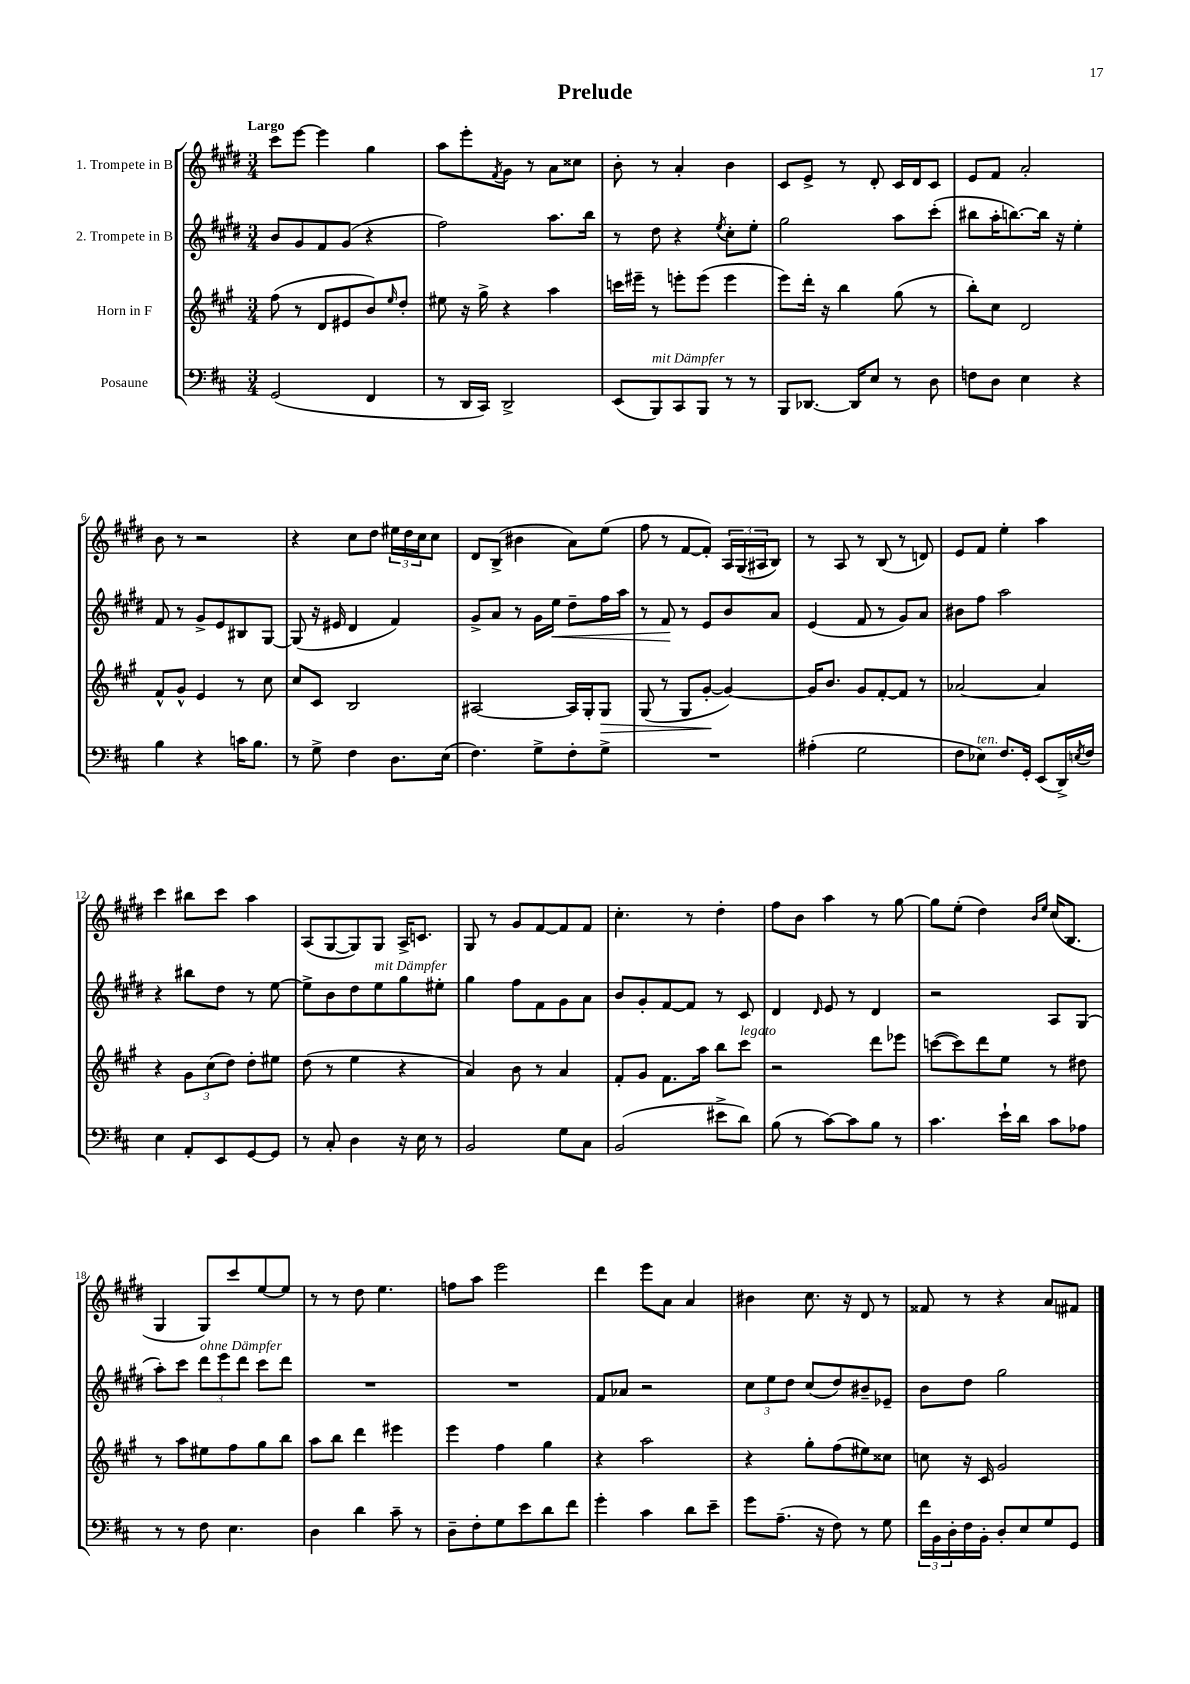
\header { title = "Prelude" }
<<
\new StaffGroup <<
\new Staff = "s0" \with { instrumentName = "1. Trompete in B" } {
    \clef treble \key e \major \numericTimeSignature \time 3/4 \tempo "Largo"
    cis'''8 e'''8~ e'''4 gis''4 |
    a''8 e'''8-. \acciaccatura { fis'8 } gis'8 r8 a'8 cisis''8 |
    b'8-. r8 a'4-. b'4 |
    cis'8 e'8-> r8 dis'8-. cis'16 dis'16 cis'8 |
    e'8 fis'8 a'2-. |
    b'8 r8 r2 |
    r4 cis''8 dis''8 \tuplet 3/2 { eis''16 dis''16 cis''16 } cis''8 |
    dis'8 b8->( bis'4 a'8) e''8( |
    fis''8 r8 fis'8~ fis'8-.) \tuplet 3/2 { a16 gis16( ais16 } b8) |
    r8 a8 r8 b8( r8 d'8) |
    e'8 fis'8 e''4-. a''4 |
    cis'''4 bis''8 cis'''8 a''4 |
    a8( gis8~ gis8) gis8 a16-> c'8. |
    gis8 r8 gis'8 fis'8~ fis'8 fis'8 |
    cis''4.-. r8 dis''4-. |
    fis''8 b'8 a''4 r8 gis''8~ |
    gis''8 e''8-.( dis''4) \grace { b'16 e''16 } cis''16( b8. |
    gis4 gis8) cis'''8 e''8~ e''8 |
    r8 r8 dis''8 e''4. |
    f''8 a''8 e'''2 |
    dis'''4 e'''8 a'8 a'4 |
    bis'4 cis''8. r16 dis'8 r8 |
    fisis'8 r8 r4 a'8 fis'8 \bar "|." |
}
\new Staff = "s1" \with { instrumentName = "2. Trompete in B" } {
    \clef treble \key e \major \numericTimeSignature \time 3/4
    b'8 gis'8 fis'8 gis'8( r4 |
    fis''2) a''8. b''16 |
    r8 dis''8 r4 \acciaccatura { e''8 } cis''8-. e''8-. |
    gis''2 a''8 cis'''8-.( |
    bis''8 a''16-. b''8.~) b''16 r16 e''4-. |
    fis'8 r8 gis'8-> e'8 bis8 gis8~ |
    gis8( r16 eis'16 dis'4 fis'4) |
    gis'8-> a'8 r8 gis'16 e''16\< dis''8-- fis''16 a''16 |
    r8 fis'8\! r8 e'8 b'8 a'8 |
    e'4( fis'8 r8 gis'8) a'8 |
    bis'8 fis''8 a''2 |
    r4 bis''8 dis''8 r8 e''8~ |
    e''8-> b'8 dis''8 e''8^\markup { \italic "mit Dämpfer" } gis''8 eis''8-. |
    gis''4 fis''8 fis'8 gis'8 a'8 |
    b'8 gis'8-. fis'8~ fis'8 r8 cis'8 |
    dis'4 \grace { dis'16 } e'8 r8 dis'4 |
    r2 a8 gis8( |
    a''8-.) cis'''8 \tuplet 3/2 { dis'''8^\markup { \italic "ohne Dämpfer" } e'''8 dis'''8 } cis'''8 dis'''8 |
    R2. |
    R2. |
    fis'8 aes'8 r2 |
    \tuplet 3/2 { cis''8 e''8 dis''8 } cis''8( dis''8) bis'8-- ees'8-- |
    b'8 dis''8 gis''2 \bar "|." |
}
\new Staff = "s2" \with { instrumentName = "Horn in F" } {
    \clef treble \key a \major \numericTimeSignature \time 3/4
    fis''8( r8 d'8 eis'8 b'8) \grace { e''16 } d''8-. |
    eis''8 r16 gis''16-> r4 a''4 |
    c'''16 eis'''16-- r8 e'''8-. e'''8( e'''4 |
    e'''8) d'''16-. r16 b''4 gis''8( r8 |
    b''8-.) cis''8 d'2 |
    fis'8-^ gis'8-^ e'4 r8 cis''8 |
    cis''8 cis'8 b2 |
    ais2~ ais16 gis16-. gis8\> |
    gis8( r8 gis8 gis'8~-.\! gis'4~) |
    gis'16 b'8. gis'8 fis'8~-. fis'8 r8 |
    aes'2~ aes'4 |
    r4 \tuplet 3/2 { gis'8 cis''8( d''8) } d''8-. eis''8 |
    d''8( r8 e''4 r4 |
    a'4) b'8 r8 a'4 |
    fis'8-. gis'8 fis'8. a''16 b''8 cis'''8^\markup { \italic "legato" } |
    r2 d'''8 ees'''8 |
    c'''8~( c'''8) d'''8 e''8 r8 dis''8 |
    r8 a''8 eis''8 fis''8 gis''8 b''8 |
    a''8 b''8 d'''4 eis'''4 |
    e'''4 fis''4 gis''4 |
    r4 a''2 |
    r4 gis''8-. fis''8( eis''8) cisis''8 |
    c''8 r16 cis'16 gis'2 \bar "|." |
}
\new Staff = "s3" \with { instrumentName = "Posaune" } {
    \clef bass \key d \major \numericTimeSignature \time 3/4
    g,2( fis,4 |
    r8 d,16 cis,16) d,2-> |
    e,8( b,,8^\markup { \italic "mit Dämpfer" }) cis,8 b,,8 r8 r8 |
    b,,8 des,8.~ des,16 e8 r8 d8 |
    f8 d8 e4 r4 |
    b4 r4 c'16 b8. |
    r8 g8-> fis4 d8. e16( |
    fis4.) g8-> fis8-. g8-> |
    R2. |
    ais4-.( g2 |
    fis8 ees8^\markup { \italic "ten." }) fis8. g,16-. e,8( d,16->) \acciaccatura { e8 } fis16 |
    e4 a,8-. e,8 g,8~ g,8 |
    r8 cis8-. d4 r16 e16 r8 |
    b,2 g8 cis8 |
    b,2( eis'8-> d'8) |
    b8( r8 cis'8~) cis'8 b8 r8 |
    cis'4. e'16-! d'16 cis'8 aes8 |
    r8 r8 fis8 e4. |
    d4 d'4 cis'8-- r8 |
    d8-- fis8-. g8 e'8 d'8 fis'8 |
    g'4-. cis'4 d'8 e'8-- |
    g'8 a8.--( r16 fis8) r8 g8 |
    \tuplet 3/2 { fis'16 b,16 d16-. } fis16 b,16-. d8-. e8 g8 g,8 \bar "|." |
}
>>
>>
